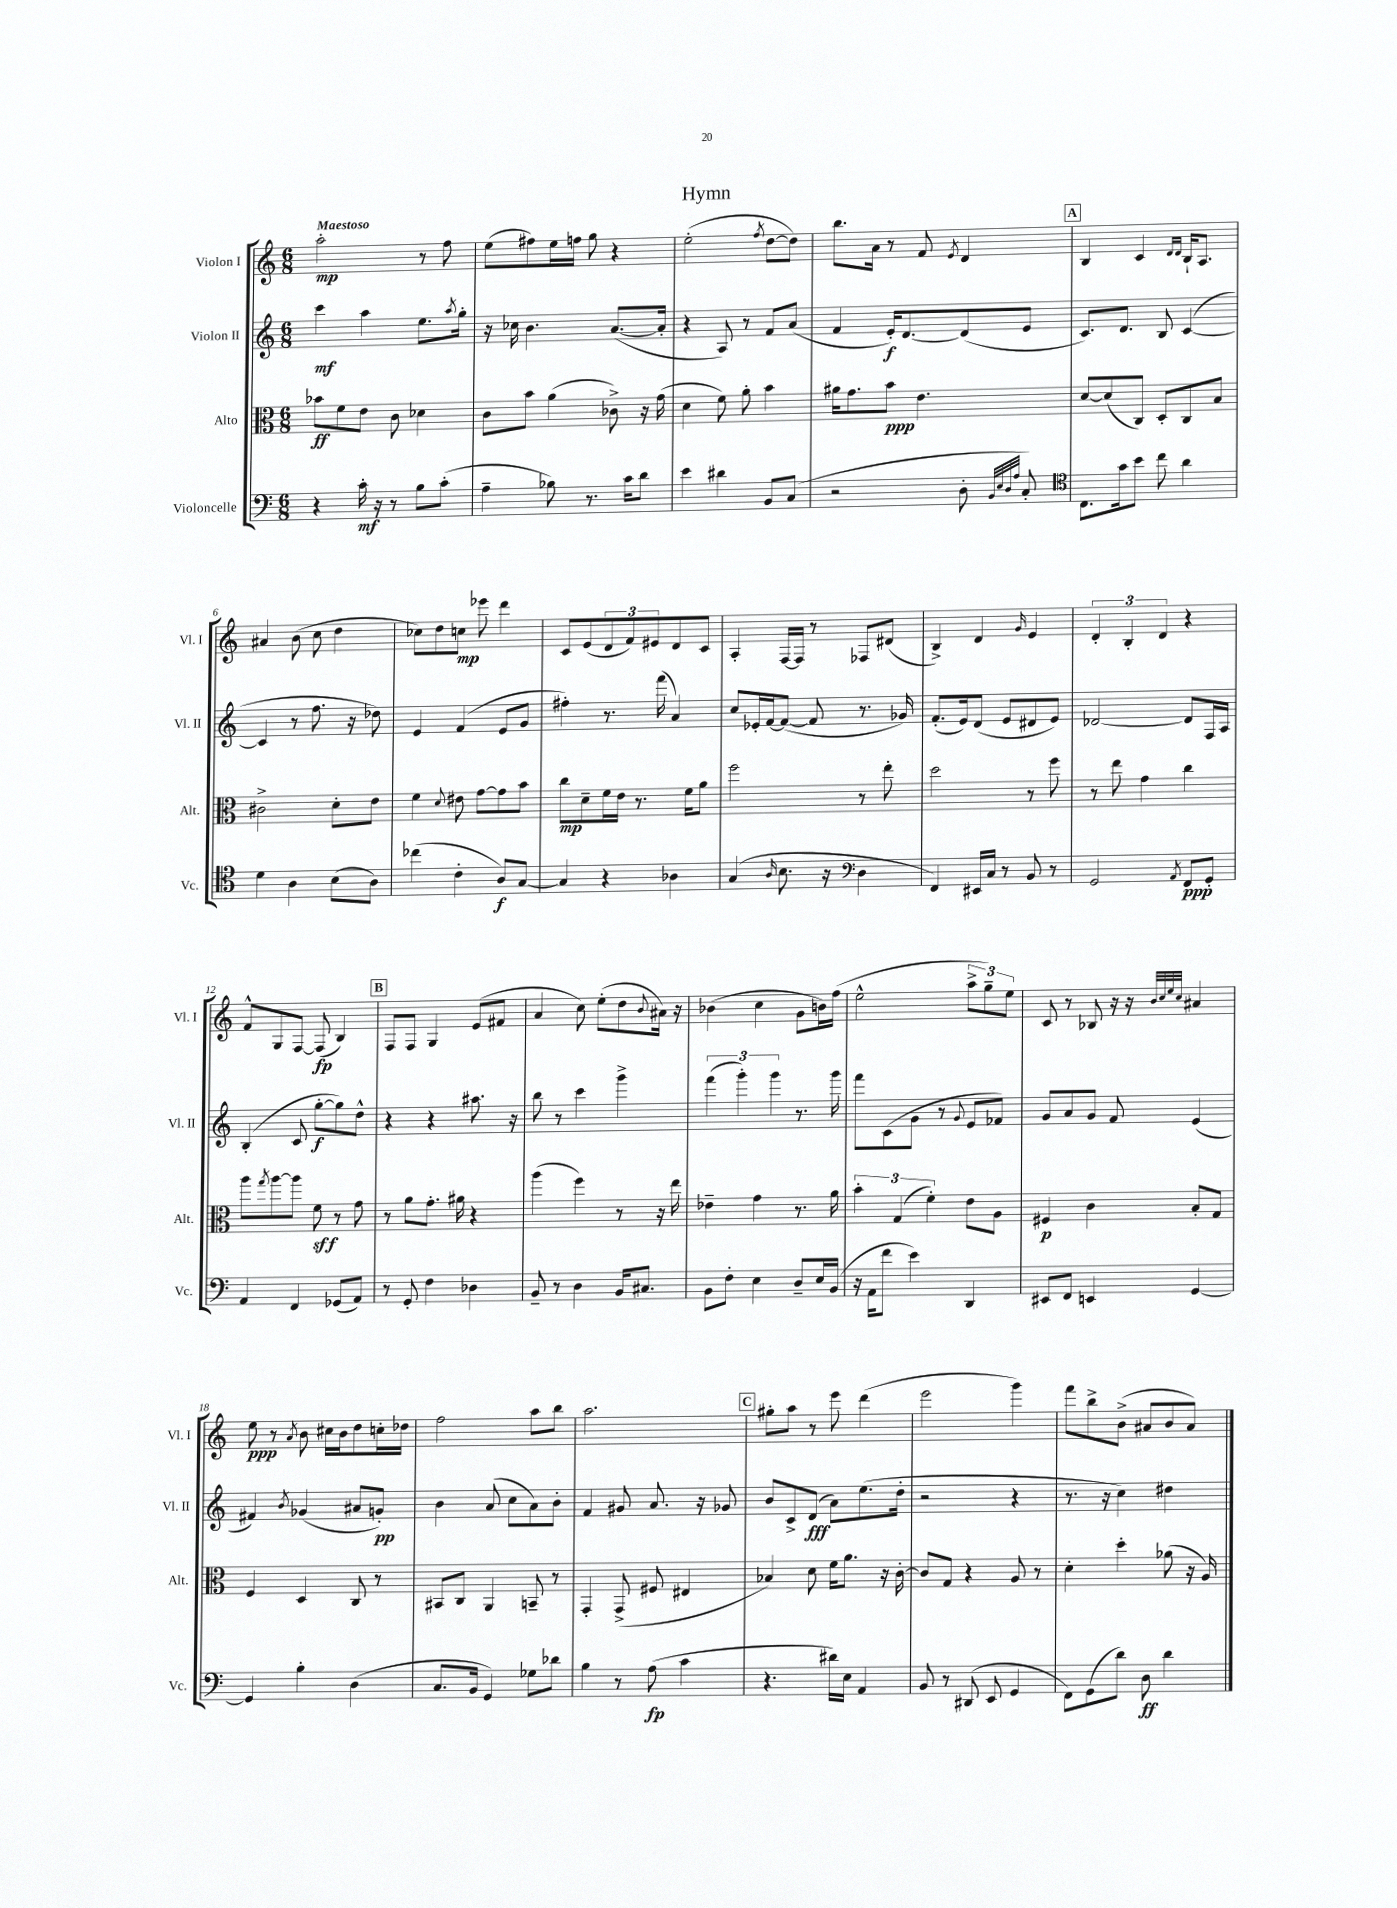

**kern	**dynam	**kern	**dynam	**kern	**dynam	**kern	**dynam
*part4	*part4	*part3	*part3	*part2	*part2	*part1	*part1
*staff4	*staff4	*staff3	*staff3	*staff2	*staff2	*staff1	*staff1
*I"Violoncelle	*	*I"Alto	*	*I"Violon II	*	*I"Violon I	*
*I'Vc.	*	*I'Alt.	*	*I'Vl. II	*	*I'Vl. I	*
*clefF4	*	*clefC3	*	*clefG2	*	*clefG2	*
*k[]	*	*k[]	*	*k[]	*	*k[]	*
*M6/8	*	*M6/8	*	*M6/8	*	*M6/8	*
=1	=1	=1	=1	=1	=1	=1	=1
!	!	!	!	!	!	!LO:TX:a:B:t=Maestoso	!
4r	.	8b-X\L	ff	4ccc\	mf	2aa'\	mp
.	.	8f\	.	.	.	.	.
16c'\	mf	8e\J	.	4aa\	.	.	.
16r	.	.	.	.	.	.	.
8r	.	8c\	.	.	.	.	.
8B\L	.	4d-X\	.	8.ee\L	.	8r	.
(8c'\J	.	.	.	.	.	8ff\	.
.	.	.	.	8qaa/	.	.	.
.	.	.	.	16gg'\Jk	.	.	.
=2	=2	=2	=2	=2	=2	=2	=2
4A~\	.	8c\L	.	16r	.	(8ee\L	.
.	.	.	.	16cc-X\	.	.	.
.	.	8b\J	.	4.b\	.	8ff#X\)	.
8B-X\)	.	(4a\	.	.	.	16ee\L	.
.	.	.	.	.	.	16ffn\JJ	.
8.r	.	.	.	.	.	8gg\	.
.	.	8c-X^\)	.	([8.a/L	.	4r	.
16c\KL	.	.	.	.	.	.	.
8d\J	.	16r	.	.	.	.	.
.	.	(16g\	.	16a'/Jk]	.	.	.
=3	=3	=3	=3	=3	=3	=3	=3
4e\	.	4d\	.	4r	.	(2ee'\	.
4d#X\	.	8f\)	.	8A/)	.	.	.
.	.	8a'\	.	8r	.	.	.
.	.	.	.	.	.	8qff/	.
8BB/L	.	4b\	.	8f/L	.	[8dd\L	.
(8C/J	.	.	.	(8a/J	.	8dd\J])	.
=4	=4	=4	=4	=4	=4	=4	=4
2r	.	16a#X\KL	.	4f/	.	8.bb\L	.
.	.	8.g\	.	.	.	.	.
.	.	.	.	.	.	16a\Jk	.
.	.	8b\J	ppp	16e'/KL)	f	8r	.
.	.	.	.	[8.d/	.	.	.
.	.	4.e\	.	.	.	8f/	.
.	.	.	.	.	.	8qe/	.
8D'\	.	.	.	(8d/]	.	4d/	.
32qqBB/LLL	.	.	.	.	.	.	.
32qqE/	.	.	.	.	.	.	.
32qqD/	.	.	.	.	.	.	.
32qqA/JJJ	.	.	.	.	.	.	.
8C'/)	.	.	.	8e/J	.	.	.
!!LO:REH:place=s1:t=A
=5	=5	=5	=5	=5	=5	=5	=5
*clefC4	*	*	*	*	*	*	*
8.C\L	.	[8d/L	.	8.c/L)	.	4B/	.
.	.	(8d/]	.	.	.	.	.
16g\k	.	.	.	8.d/J	.	.	.
8b\J	.	8C/J)	.	.	.	4c/	.
8cc\	.	8D'/L	.	8B/	.	.	.
.	.	.	.	.	.	16qqd/LL	.
.	.	.	.	.	.	16qqd/JJ	.
4a\	.	8C/	.	([4c/	.	16B`/KL	.
.	.	.	.	.	.	8.A/J	.
.	.	8B/J	.	.	.	.	.
!!LO:LB:g=z
=6	=6	=6	=6	=6	=6	=6	=6
4d\	.	2c#X^\	.	4c/]	.	4a#X/	.
4A\	.	.	.	8r	.	(8b\	.
.	.	.	.	8.ff\	.	8cc\	.
(8B\L	.	8d'\L	.	.	.	4dd\	.
.	.	.	.	16r	.	.	.
8A\J)	.	8e\J	.	8dd-X\)	.	.	.
=7	=7	=7	=7	=7	=7	=7	=7
(4cc-X\	.	4f\	.	4e/	.	8cc-X\L)	.
.	.	.	.	.	.	8dd\	.
.	.	8qqd/	.	.	.	.	.
4c'\	.	8e#X\	.	(4f/	.	8ccn\J	mp
.	.	[8g\L	.	.	.	8eee-X\	.
8A/L)	f	8g\]	.	8e/L	.	4ddd\	.
[8G/J	.	8b\J	.	8g/J	.	.	.
=8	=8	=8	=8	=8	=8	=8	=8
4G/]	.	8cc\L	mp	4ff#X'\)	.	8c/L	.
.	.	8d~\	.	.	.	(8e/	.
4r	.	16f\L	.	8.r	.	12d/	.
.	.	16e\JJ	.	.	.	.	.
.	.	.	.	.	.	12f/)	.
.	.	8.r	.	.	.	.	.
.	.	.	.	.	.	12e#X/	.
.	.	.	.	(16fff\	.	.	.
4A-X\	.	.	.	4a/)	.	8d/	.
.	.	16f\KL	.	.	.	.	.
.	.	8a\J	.	.	.	8c/J	.
=9	=9	=9	=9	=9	=9	=9	=9
(4G/	.	2ff\	.	8cc/L	.	4A'/	.
.	.	.	.	16e-X'/L	.	.	.
.	.	.	.	[16f/J	.	.	.
16qqA/	.	.	.	.	.	.	.
8.B\	.	.	.	(8f/J_	.	[16F/LL	.
.	.	.	.	.	.	16F/JJ]	.
.	.	.	.	8f/]	.	8r	.
16r	.	.	.	.	.	.	.
*clefF4	*	*	*	*	*	*	*
4D\	.	8r	.	8.r	.	8F-X/L	.
.	.	8ee'\	.	.	.	(8d#X/J	.
.	.	.	.	16g-X/)	.	.	.
=10	=10	=10	=10	=10	=10	=10	=10
4FF/)	.	2dd\	.	(8.f'/L	.	4B^/)	.
.	.	.	.	16e/k)	.	.	.
16EE#X/LL	.	.	.	(8d/J	.	4d/	.
16C/JJ	.	.	.	.	.	.	.
8r	.	.	.	8e/L	.	.	.
.	.	.	.	.	.	16qqg/	.
8BB/	.	8r	.	8d#X/	.	4e/	.
8r	.	8ff\	.	8e/J)	.	.	.
=11	=11	=11	=11	=11	=11	=11	=11
2GG/	.	8r	.	[2d-X/	.	6d'/	.
.	.	8ee\	.	.	.	.	.
.	.	.	.	.	.	6B'/	.
.	.	4g\	.	.	.	.	.
.	.	.	.	.	.	6d/	.
8qAA/	.	.	.	.	.	.	.
8FF/L	ppp	4cc\	.	8d-/L]	.	4r	.
8GG'/J	.	.	.	16F/L	.	.	.
.	.	.	.	16A/JJ	.	.	.
!!LO:LB:g=z
=12	=12	=12	=12	=12	=12	=12	=12
4AA/	.	8aa\L	.	(4B'/	.	8f^^/L	.
.	.	8qgg/	.	.	.	.	.
.	.	[8aa\	.	.	.	8G/	.
4FF/	.	8aa\J]	.	8c/	.	[8F/J	.
.	.	8f\	sff	[8gg'\L	f	(8F/]	fp
(8GG-X/L	.	8r	.	8gg\])	.	4B/)	.
8AA/J)	.	8g\	.	8dd^^\J	.	.	.
!!LO:REH:place=s1:t=B
=13	=13	=13	=13	=13	=13	=13	=13
8r	.	8r	.	4r	.	8F/L	.
8GG'/	.	8a\L	.	.	.	8F/J	.
4F\	.	8.g'\J	.	4r	.	4G/	.
.	.	16a#X\	.	.	.	.	.
4D-X\	.	4r	.	8.aa#X\	.	(8e/L	.
.	.	.	.	.	.	8f#X/J	.
.	.	.	.	16r	.	.	.
=14	=14	=14	=14	=14	=14	=14	=14
8BB~/	.	(4aa\	.	8bb\	.	4a/	.
8r	.	.	.	8r	.	.	.
4D\	.	4ff\)	.	4ccc\	.	8cc\)	.
.	.	.	.	.	.	(8ee'\L	.
16BB/KL	.	8r	.	4ggg^\	.	8dd\	.
8.C#X/J	.	.	.	.	.	.	.
.	.	.	.	.	.	8qqb/	.
.	.	16r	.	.	.	16a#X\Jk)	.
.	.	16ee\	.	.	.	16r	.
=15	=15	=15	=15	=15	=15	=15	=15
8BB\L	.	4e-X~\	.	(6fff\	.	(4b-X\	.
8F'\J	.	.	.	.	.	.	.
.	.	.	.	6ggg'\)	.	.	.
4E\	.	4g\	.	.	.	4cc\	.
.	.	.	.	6ggg\	.	.	.
8D~/L	.	8.r	.	8.r	.	8g\L	.
16E/L	.	.	.	.	.	16bn\L)	.
(16BB/JJ	.	16a\	.	16ggg\	.	(16ff\JJ	.
=16	=16	=16	=16	=16	=16	=16	=16
16r	.	6b'\	.	8fff\L	.	2ee^^\	.
16AA\KL	.	.	.	.	.	.	.
8f\J	.	.	.	(8c\	.	.	.
.	.	(6G/	.	.	.	.	.
4e\)	.	.	.	8g\J	.	.	.
.	.	6f'\)	.	.	.	.	.
.	.	.	.	8r	.	.	.
.	.	.	.	8qqg/	.	.	.
4DD/	.	8e\L	.	8e/L	.	12aa^\L	.
.	.	.	.	.	.	12gg~\)	.
.	.	8A\J	.	8f-X/J)	.	.	.
.	.	.	.	.	.	12ee\J	.
=17	=17	=17	=17	=17	=17	=17	=17
8EE#X/L	.	4F#X/	p	8g/L	.	8c/	.
8FF/J	.	.	.	8a/	.	8r	.
4EEn/	.	4c\	.	8g/J	.	8B-X/	.
.	.	.	.	8f/	.	16r	.
.	.	.	.	.	.	16r	.
.	.	.	.	.	.	32qqb/LLL	.
.	.	.	.	.	.	32qqcc/	.
.	.	.	.	.	.	32qqee/	.
.	.	.	.	.	.	32qqcc/JJJ	.
[4GG/	.	8B'/L	.	(4e/	.	4a#X/	.
.	.	8G/J	.	.	.	.	.
!!LO:LB:g=z
=18	=18	=18	=18	=18	=18	=18	=18
4GG/]	.	4F/	.	4f#X/)	.	8ee\	ppp
.	.	.	.	.	.	8r	.
.	.	.	.	8qb/	.	8qa/	.
4B'\	.	4D/	.	(4g-X/	.	8b\	.
.	.	.	.	.	.	16cc#X\LL	.
.	.	.	.	.	.	16b\J	.
(4D\	.	8C/	.	8a#X/L	.	8dd\	.
.	.	8r	.	8gn'/J)	pp	16ccn'\L	.
.	.	.	.	.	.	16dd-X\JJ	.
=19	=19	=19	=19	=19	=19	=19	=19
8.C/L	.	8BB#X/L	.	4b\	.	2ff\	.
.	.	8C/J	.	.	.	.	.
16BB/Jk	.	.	.	.	.	.	.
4GG/)	.	4AA/	.	(8a/	.	.	.
.	.	.	.	8cc\L	.	.	.
8G-X\L	.	8BBn~/	.	8a\)	.	8aa\L	.
8d-X\J	.	8r	.	8b'\J	.	8bb\J	.
=20	=20	=20	=20	=20	=20	=20	=20
4B\	.	4GG'/	.	4f/	.	2.aa\	.
8r	.	(8GG^/	.	8g#X/	.	.	.
(8A\	fp	8F#X/	.	8.a/	.	.	.
4c\	.	4E#X/	.	.	.	.	.
.	.	.	.	16r	.	.	.
.	.	.	.	8g-X/	.	.	.
!!LO:REH:place=s1:t=C
=21	=21	=21	=21	=21	=21	=21	=21
4.r	.	4B-X/)	.	8b/L	.	8gg#X'\L	.
.	.	.	.	8c^/	.	8aa\J	.
.	.	8d\	.	(8d/J	fff	8r	.
16d#X\LL)	.	16f\KL	.	8a\L)	.	8eee\	.
16E\JJ	.	8.a\J	.	.	.	.	.
4AA/	.	.	.	(8.ee\	.	(4ddd\	.
.	.	16r	.	.	.	.	.
.	.	[16c'\	.	16dd'\Jk	.	.	.
=22	=22	=22	=22	=22	=22	=22	=22
8BB/	.	8c/L]	.	2r	.	2eee\	.
8r	.	8G/J	.	.	.	.	.
(8DD#X/	.	4r	.	.	.	.	.
8EE/	.	.	.	.	.	.	.
4GG/	.	8A/	.	4r	.	4ggg\)	.
.	.	8r	.	.	.	.	.
=23	=23	=23	=23	=23	=23	=23	=23
8FF\L)	.	4d'\	.	8.r	.	8fff\L	.
(8GG\	.	.	.	.	.	8bb^\	.
.	.	.	.	16r	.	.	.
8d\J)	.	4dd'\	.	4cc\)	.	(8b^\J	.
8D\	ff	.	.	.	.	8a#X/L	.
4d\	.	(8a-X\	.	4dd#X\	.	8b/	.
.	.	16r	.	.	.	8a#/J)	.
.	.	16A/)	.	.	.	.	.
==	==	==	==	==	==	==	==
*-	*-	*-	*-	*-	*-	*-	*-
